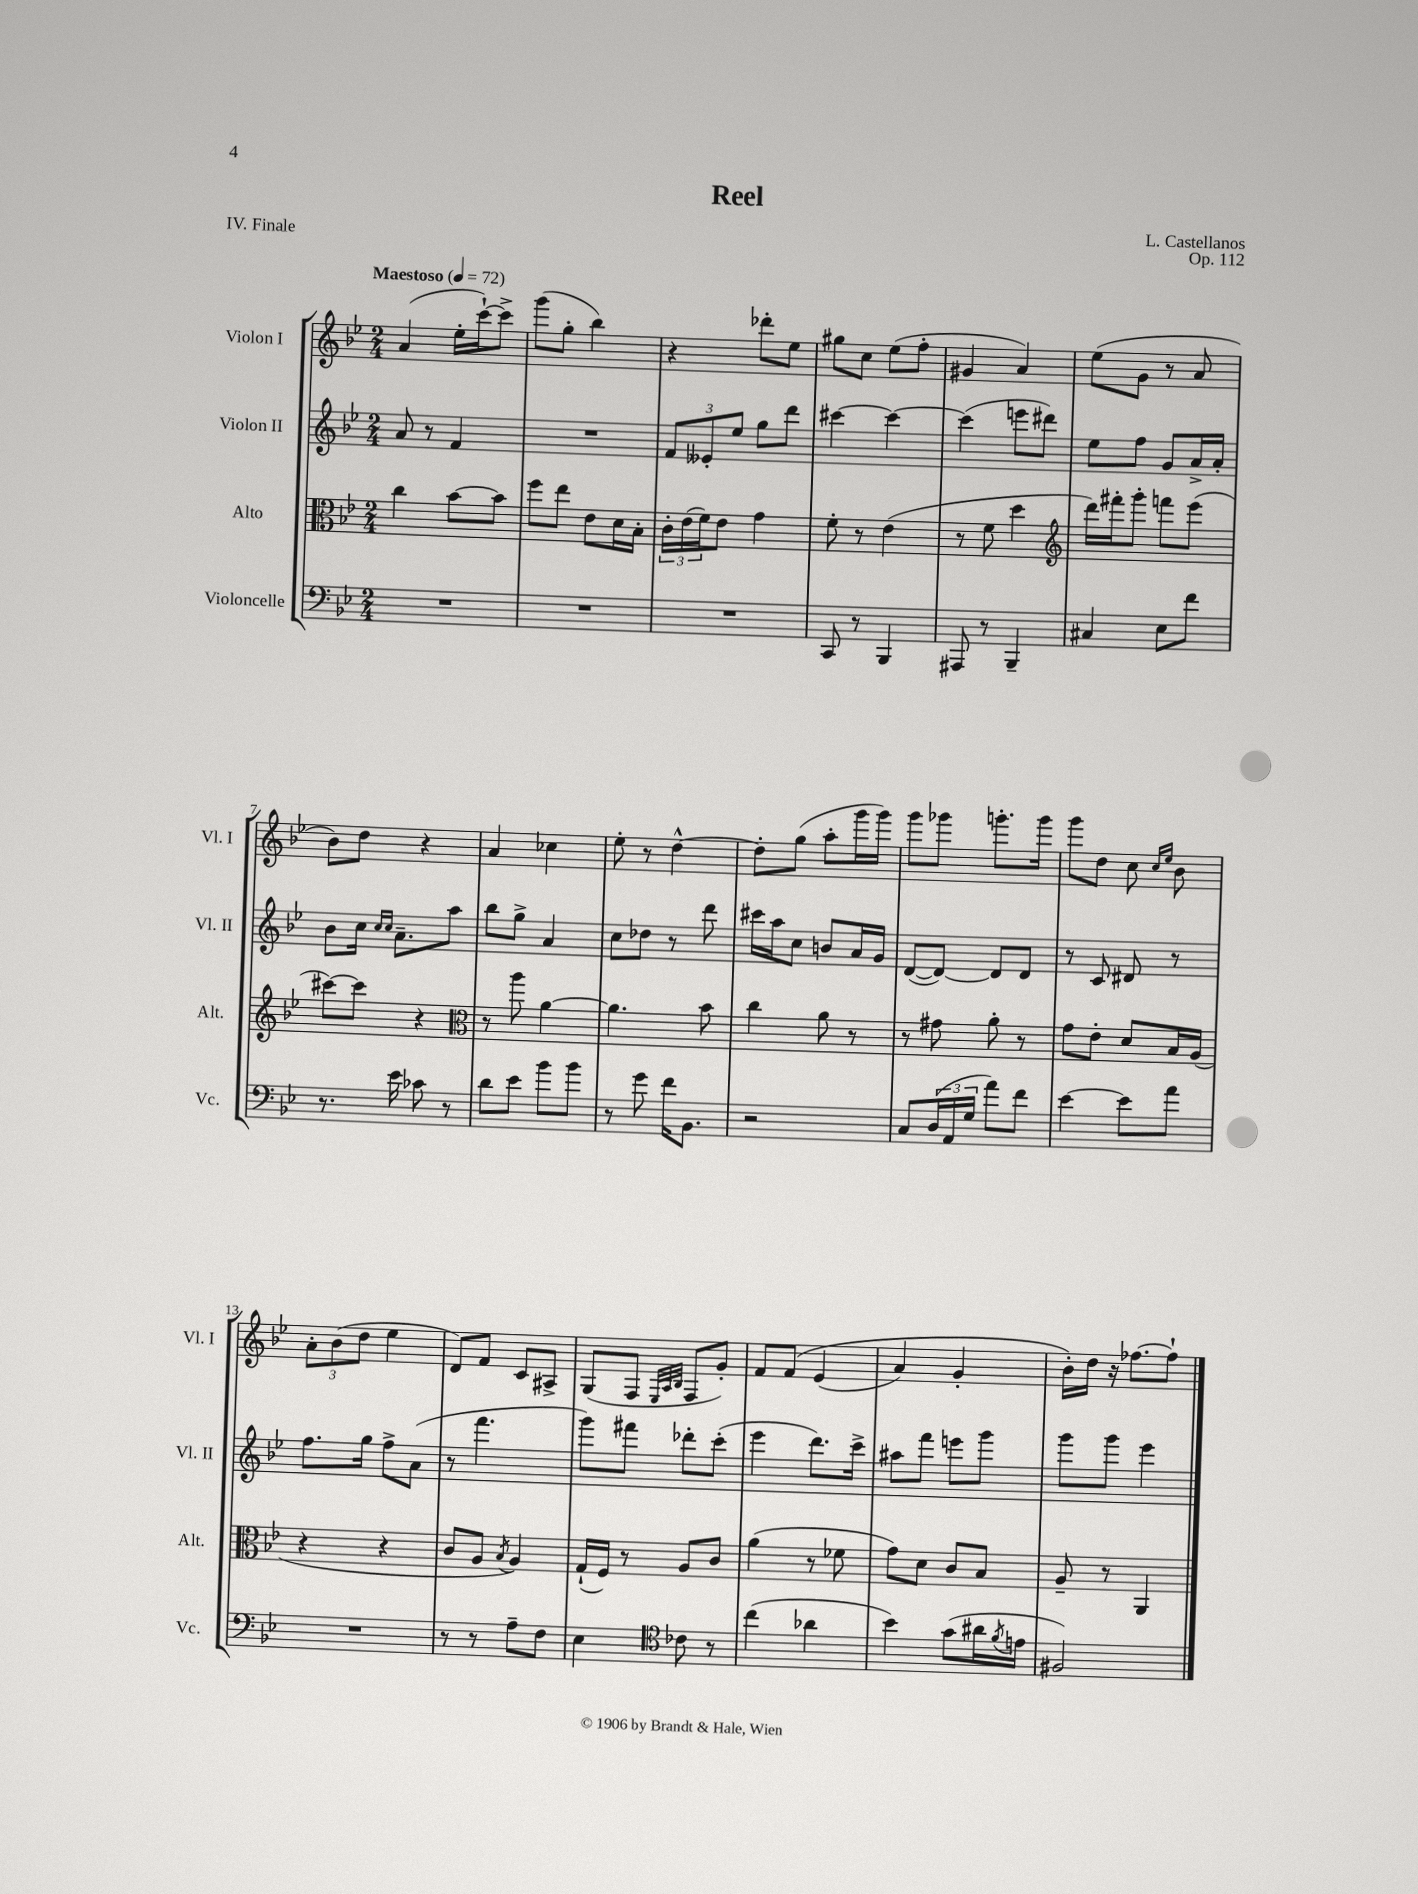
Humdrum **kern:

**kern	**kern	**kern	**kern
*part4	*part3	*part2	*part1
*staff4	*staff3	*staff2	*staff1
*I"Violoncelle	*I"Alto	*I"Violon II	*I"Violon I
*I'Vc.	*I'Alt.	*I'Vl. II	*I'Vl. I
*clefF4	*clefC3	*clefG2	*clefG2
*k[b-e-]	*k[b-e-]	*k[b-e-]	*k[b-e-]
*M2/4	*M2/4	*M2/4	*M2/4
*MM72	*MM72	*MM72	*MM72
=1	=1	=1	=1
!	!	!	!LO:TX:a:B:t=Maestoso
2r	4cc\	8a/	(4a/
.	.	8r	.
.	[8b-\L	4f/	16ee-'\LL
.	.	.	[16ccc`\J)
.	8b-\J]	.	8ccc^\J]
=2	=2	=2	=2
2r	8ff\L	2r	(8ggg\L
.	8ee-\J	.	8gg'\J
.	8e-\L	.	4bb-\)
.	16d\L	.	.
.	16B-'\JJ	.	.
=3	=3	=3	=3
2r	24c'\LL	12f/L	4r
.	(24e-\	.	.
.	24f\J)	12e--X'/	.
.	8e-\J	.	.
.	.	12ee-/J	.
.	4g\	8gg\L	8ddd-X'\L
.	.	8ddd\J	8ee-\J
=4	=4	=4	=4
8CC/	8f'\	[4ccc#X\	8gg#X\L
8r	8r	.	8cc\J
4BBB-/	(4e-\	4ccc#\_	(8ee-\L
.	.	.	8ff'\J
=5	=5	=5	=5
8AAA#X/	8r	(4ccc#\]	4g#X/
8r	8f\	.	.
4BBB-~/	4dd\	8eeen\L	4a/)
.	.	8ddd#X\J)	.
=6	=6	=6	=6
*	*clefG2	*	*
4C#X/	16ddd\LL)	8ee-\L	(8ee-\L
.	16fff#X'\J	.	.
.	8ggg'\J	8ff\J	8g\J
8E-\L	8fffn\L	8g/L	8r
8f\J	(8eee-\J	16a^/L	8a/
.	.	16a'/JJ	.
!!LO:LB:g=z
=7	=7	=7	=7
8.r	[8ccc#X\L)	8b-\L	8b-\L)
.	8ccc#\J]	16cc\Jk	8dd\J
.	.	16qqcc/LL	.
.	.	16qqcc/JJ	.
16e-\	.	8.a~\L	.
8c-X\	4r	.	4r
8r	.	8aa\J	.
=8	=8	=8	=8
*	*clefC3	*	*
8d\L	8r	8bb-\L	4a/
8e-\J	8aa\	8gg^\J	.
8b-\L	[4a\	4a/	4cc-X\
8b-\J	.	.	.
=9	=9	=9	=9
8r	4.a\]	8cc\L	8ee-'\
8g\	.	8dd-X\J	8r
16f\KL	.	8r	[4dd^^\
8.BB-\J	.	.	.
.	8b-\	8ddd\	.
=10	=10	=10	=10
2r	4cc\	16ccc#X\LL	8dd'\L]
.	.	16aa\J	.
.	.	8cc\J	(8gg\J
.	8a\	8bn/L	8aa'\L
.	8r	16a/L	16ggg\L
.	.	16g/JJ	16ggg\JJ)
=11	=11	=11	=11
8C/L	8r	([8d/L	8ggg\L
(24D/L	8g#X\	8d/J_)	8ggg-X\J
24AA/	.	.	.
24G/JJ	.	.	.
8a\L)	8a'\	8d/L]	8.gggn'\L
8f\J	8r	8d/J	.
.	.	.	16ggg\Jk
=12	=12	=12	=12
[4e-\	8g\L	8r	8ggg\L
.	8e-'\J	8c/	8dd\J
8e-\L]	8d/L	8d#X/	8cc\
.	.	.	16qqcc/LL
.	.	.	16qqee-/JJ
8a\J	16B-/L	8r	8b-\
.	(16A/JJ	.	.
!!LO:LB:g=z
=13	=13	=13	=13
2r	4r	8.ff\L	12a'\L
.	.	.	(12b-\
.	.	.	12dd\J
.	.	16gg\Jk	.
.	4r	8ff^\L	4ee-\
.	.	(8a\J	.
=14	=14	=14	=14
8r	8c/L	8r	8d/L)
8r	8A/J	4.fff\	8f/J
.	8qB-/	.	.
8A~\L	4A/)	.	8c/L
8F\J	.	.	8A#X^/J
=15	=15	=15	=15
4E-\	(16G`/LL	8ggg\L)	(8G/L
.	16F/JJ)	.	.
.	8r	8fff#X\J	8F/J
*clefC4	*	*	*
.	.	.	32qqE-/LLL
.	.	.	32qqA/
.	.	.	32qqB-/JJJ
8c-X\	8A/L	8ddd-X'\L	8F/L
8r	8c/J	(8ccc'\J	8g'/J)
=16	=16	=16	=16
(4cc\	(4a\	4eee-\	8f/L
.	.	.	(8f/J
4a-X\	8r	8.ddd\L)	(4e-/
.	8f-X\	.	.
.	.	16ccc^\Jk	.
=17	=17	=17	=17
4b-\)	8g\L)	8aa#X\L	4a/)
.	8d\J	8fff\J	.
(8g\L	8c/L	8eeen\L	4g'/
16a#X\L	8B-/J	8ggg\J	.
8qf/	.	.	.
16en\JJ	.	.	.
=18	=18	=18	=18
2F#X/)	8A~/	8ggg\L	16b-'\LL)
.	.	.	16dd\JJ
.	8r	8ggg\J	16r
.	.	.	[8.ff-X\L
.	4AA/	4eee-\	.
.	.	.	8ff-`\J]
==	==	==	==
*-	*-	*-	*-
